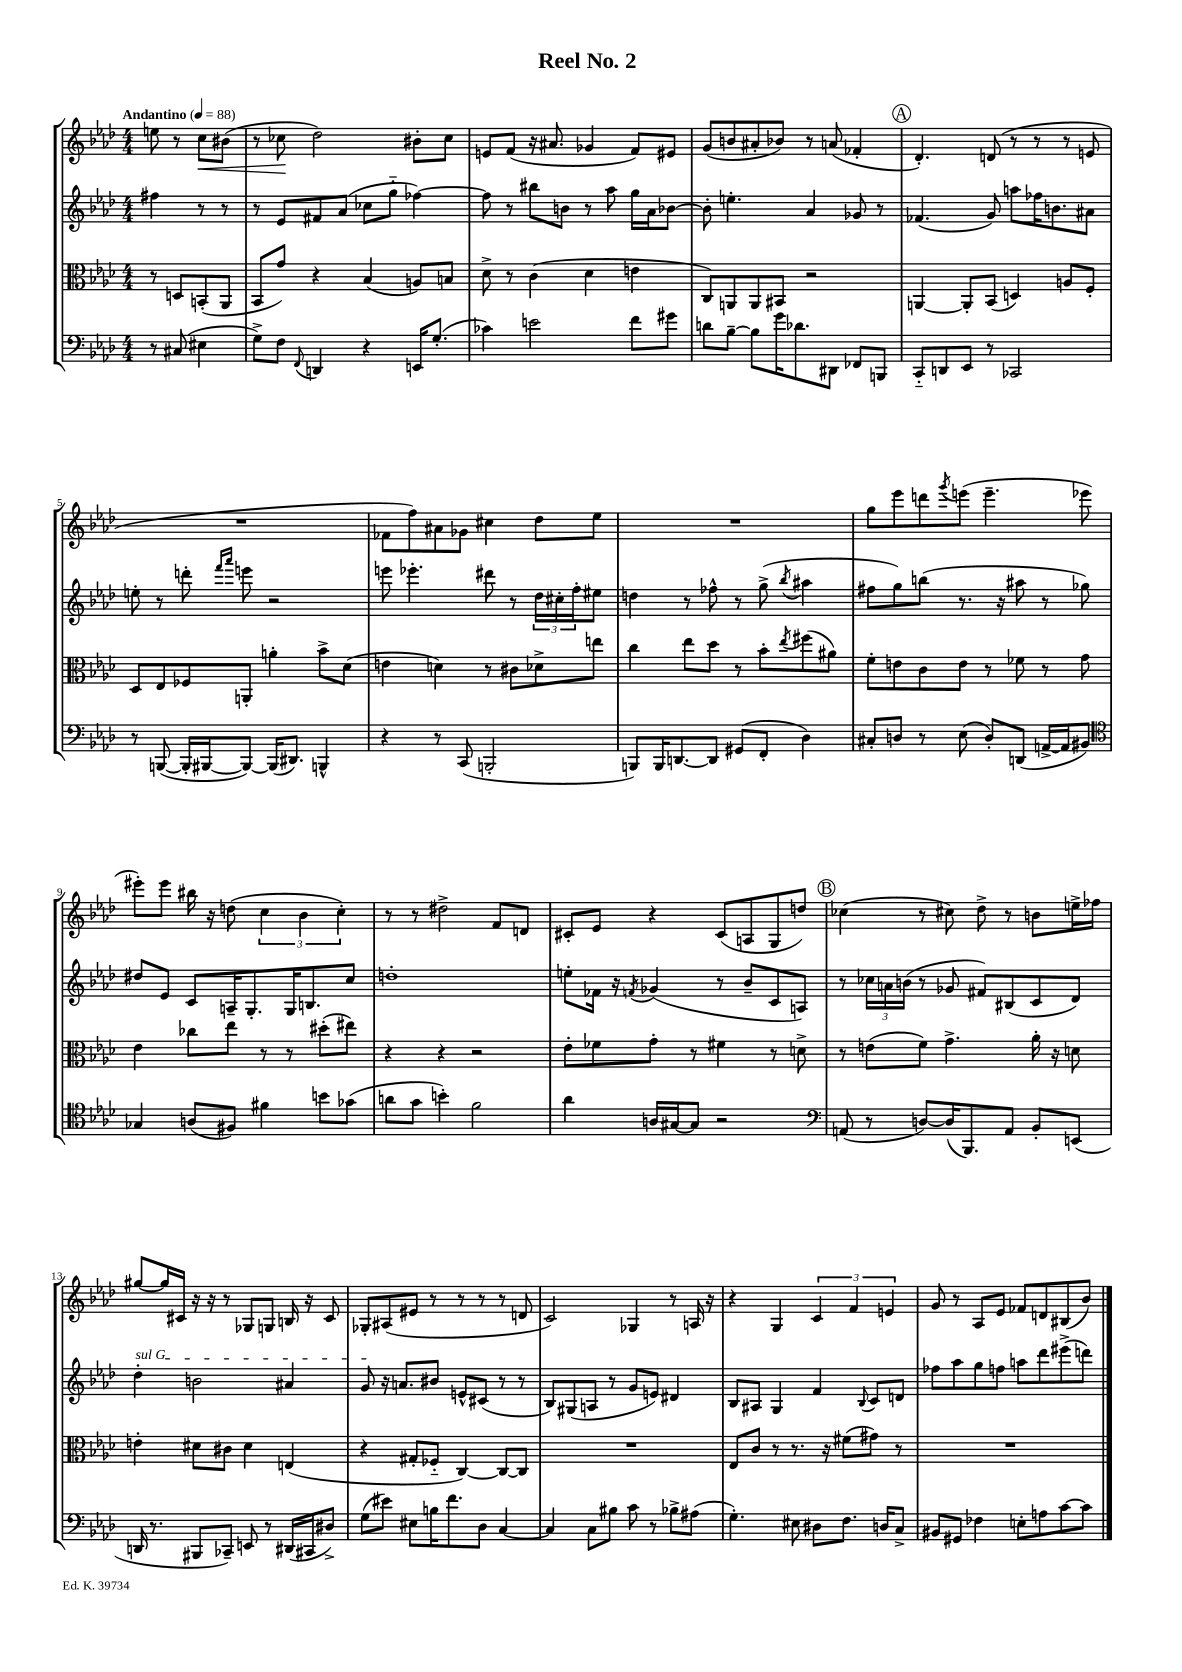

**kern	**kern	**kern	**kern
*staff4	*staff3	*staff2	*staff1
*clefF4	*clefC3	*clefG2	*clefG2
*k[b-e-a-d-]	*k[b-e-a-d-]	*k[b-e-a-d-]	*k[b-e-a-d-]
*M4/4	*M4/4	*M4/4	*M4/4
*MM88	*MM88	*MM88	*MM88
8r	8r	4ff#	8ee
(8C#	8D	.	8r
4E#	(8BB'	8r	8cc
.	8AA-	8r	(8b#
=	=	=	=
8G^)	8BB-	8r	8r
8F	8g)	8e-	8cc-
8qqFF	.	.	.
4DD	4r	8f#	2dd-)
.	.	(8a-	.
4r	(4B-	8cc-	.
.	.	8gg'~	.
16EE	8A)	[4ff-)	8b#'
(8.G'	.	.	.
.	8B	.	8cc-
=	=	=	=
4c-)	8d-^	8ff-]	8e
.	8r	8r	(8f
2e	(4c	8bb#	16r
.	.	.	8.a#
.	.	8b	.
.	4d-	8r	4g-
.	.	8aa-	.
8f	4e	16gg	8f)
.	.	16a-	.
8g#	.	[8b-	8e#
=	=	=	=
8d	8C)	8b-']	(8g
[8B-~	8AA	4.ee'	8b
8B-]	8AA	.	8a#'
16g	8BB#	.	8b-)
8.d-	.	.	.
.	2r	4a-	8r
8DD#	.	.	(8a
8FF-	.	8g-	4f-'
8BBB	.	8r	.
=	=	=	=
8CC'~	[4AA	(4.f-	4.d-')
8DD	.	.	.
8EE-	8AA']	.	.
8r	(8BB-	8g)	(8d
2CC-	4D)	8aa	8r
.	.	16ff-	8r
.	.	8.b	.
.	8A	.	8r
.	8F'	8a#	8e
=	=	=	=
8r	8D-	8ee'	1r
([8BBB	8E-	8r	.
16BBB']	8F-	8ddd'	.
[16BBB#	.	.	.
.	.	16qqfff	.
.	.	16qqaaa-	.
8BBB#_)	8AA'	8eee	.
(16BBB#]	4a'	2r	.
8.DD#)	.	.	.
4BBB^^	8b-^	.	.
.	(8d-	.	.
=	=	=	=
4r	4e	8eee	8f-
.	.	4.eee-'	8ff)
8r	4d)	.	8a#
(8CC	.	.	8g-
2BBB'	8r	8ddd#	4cc#
.	8c#	8r	.
.	8d-^	24dd-	8dd-
.	.	24cc#'	.
.	.	24ff'	.
.	8ee	8ee#	8ee-
=	=	=	=
8BBB)	4cc	4dd	1r
16BBB	.	.	.
[8.DD	.	.	.
.	8ee-	8r	.
8DD]	8dd-	8ff-^^	.
(8GG#	8r	8r	.
8FF'	8b-'	(8gg^	.
.	8qee-	8qbb-	.
4D-)	(8ff#	4aa#	.
.	8a#)	.	.
=	=	=	=
8C#'	8f'	8ff#	8gg
8D	8e	8gg)	8eee-
8r	8c	(8bb	8ddd
.	.	.	8qggg
(8E-	8e	8.r	(8eee
8D')	8r	.	4.eee~
.	.	16r	.
(8DD	8f-	8aa#	.
[16AA^	8r	8r	.
16AA]	.	.	.
8BB#)	8g	8gg-)	8eee-
=	=	=	=
*clefC4	*	*	*
4G-	4e-	8dd#	8eee#')
.	.	8e-	8eee#
(8A	8cc-	8c	16bb#
.	.	.	16r
8F#)	8ee-	16A~	(8dd
.	.	8.G'	.
4f#	8r	.	6cc
.	8r	16G	.
.	.	.	6b-
.	.	8.B	.
8b	(8dd#'	.	.
.	.	.	6cc')
(8g-	8ee#)	8cc	.
=	=	=	=
8a	4r	1dd'	8r
8g	.	.	8r
4b')	4r	.	2dd#^
2f	2r	.	.
.	.	.	8f
.	.	.	8d
=	=	=	=
4a-	8e-'	8ee'	8c#'
.	8f-	16f-	8e-
.	.	16r	.
.	.	8qf	.
16A	8g'	(4g-	4r
[16G#	.	.	.
8G#]	8r	.	.
2r	4f#	8r	(8c#
.	.	8b-~	8A
.	8r	8c	8G
.	8d^	8A)	8dd)
=	=	=	=
*clefF4	*	*	*
(8AA	8r	8r	(4cc-
8r	(8e	24cc-	.
.	.	24a	.
.	.	(24b	.
[8D)	8f)	8r	8r
(16D]	4.g^	8g-	8cc#)
8.BBB-)	.	.	.
.	.	8f#)	8dd-^
8AA	.	(8B#	8r
8BB-'	16a-'	8c	8b
.	16r	.	.
(8EE	8d	8d-)	16ee^
.	.	.	16ff-
=	=	=	=
16DD	4e'	4dd-'	[8gg#
8.r	.	.	.
.	.	.	16gg#]
.	.	.	16c#
8BBB#	8d#	2b	16r
.	.	.	16r
8CC-~)	8c#	.	8r
8EE	4d#	.	8G-
8r	.	.	8G
(16DD#	(4E	4a#	16B
16CC#	.	.	16r
8D#^)	.	.	8c#
=	=	=	=
(8G	4r	8g	8G-'
8e#)	.	16r	(8A#
.	.	8.a	.
8E#	8G#'	.	8e#
16B	8F-'~	8b#	8r
8.f	.	.	.
.	[4C)	8e^^	8r
8D-	.	(8c#	8r
[4C	8C_	8r	8r
.	8C]	8r	8d
=	=	=	=
4C]	1r	8B-)	2c)
.	.	(8G#	.
8C	.	8A	.
8B#	.	8r	.
8c	.	8g	4G-
8r	.	8e)	.
8B-^	.	4d#	8r
(8A#	.	.	16A
.	.	.	16r
=	=	=	=
4.G')	8E-	8B-	4r
.	8c	8A#	.
.	8r	4G	4G
8E#	8.r	.	.
8D#	.	4f	6c
.	16r	.	.
8.F	(8f#	.	.
.	.	.	6f
.	.	8qqB-	.
.	8g#)	8c	.
16D	.	.	.
.	.	.	6e
8C^	8r	8d	.
=	=	=	=
8BB#	1r	8ff-	8g
8GG#	.	8aa-	8r
4F-	.	8gg	8A-
.	.	8ff	8e-
8E'	.	8aa	8f-
8A	.	8ddd-	8d
[8c	.	(8eee#^	(8B#
8c]	.	8ddd)	8b-)
==	==	==	==
*-	*-	*-	*-
